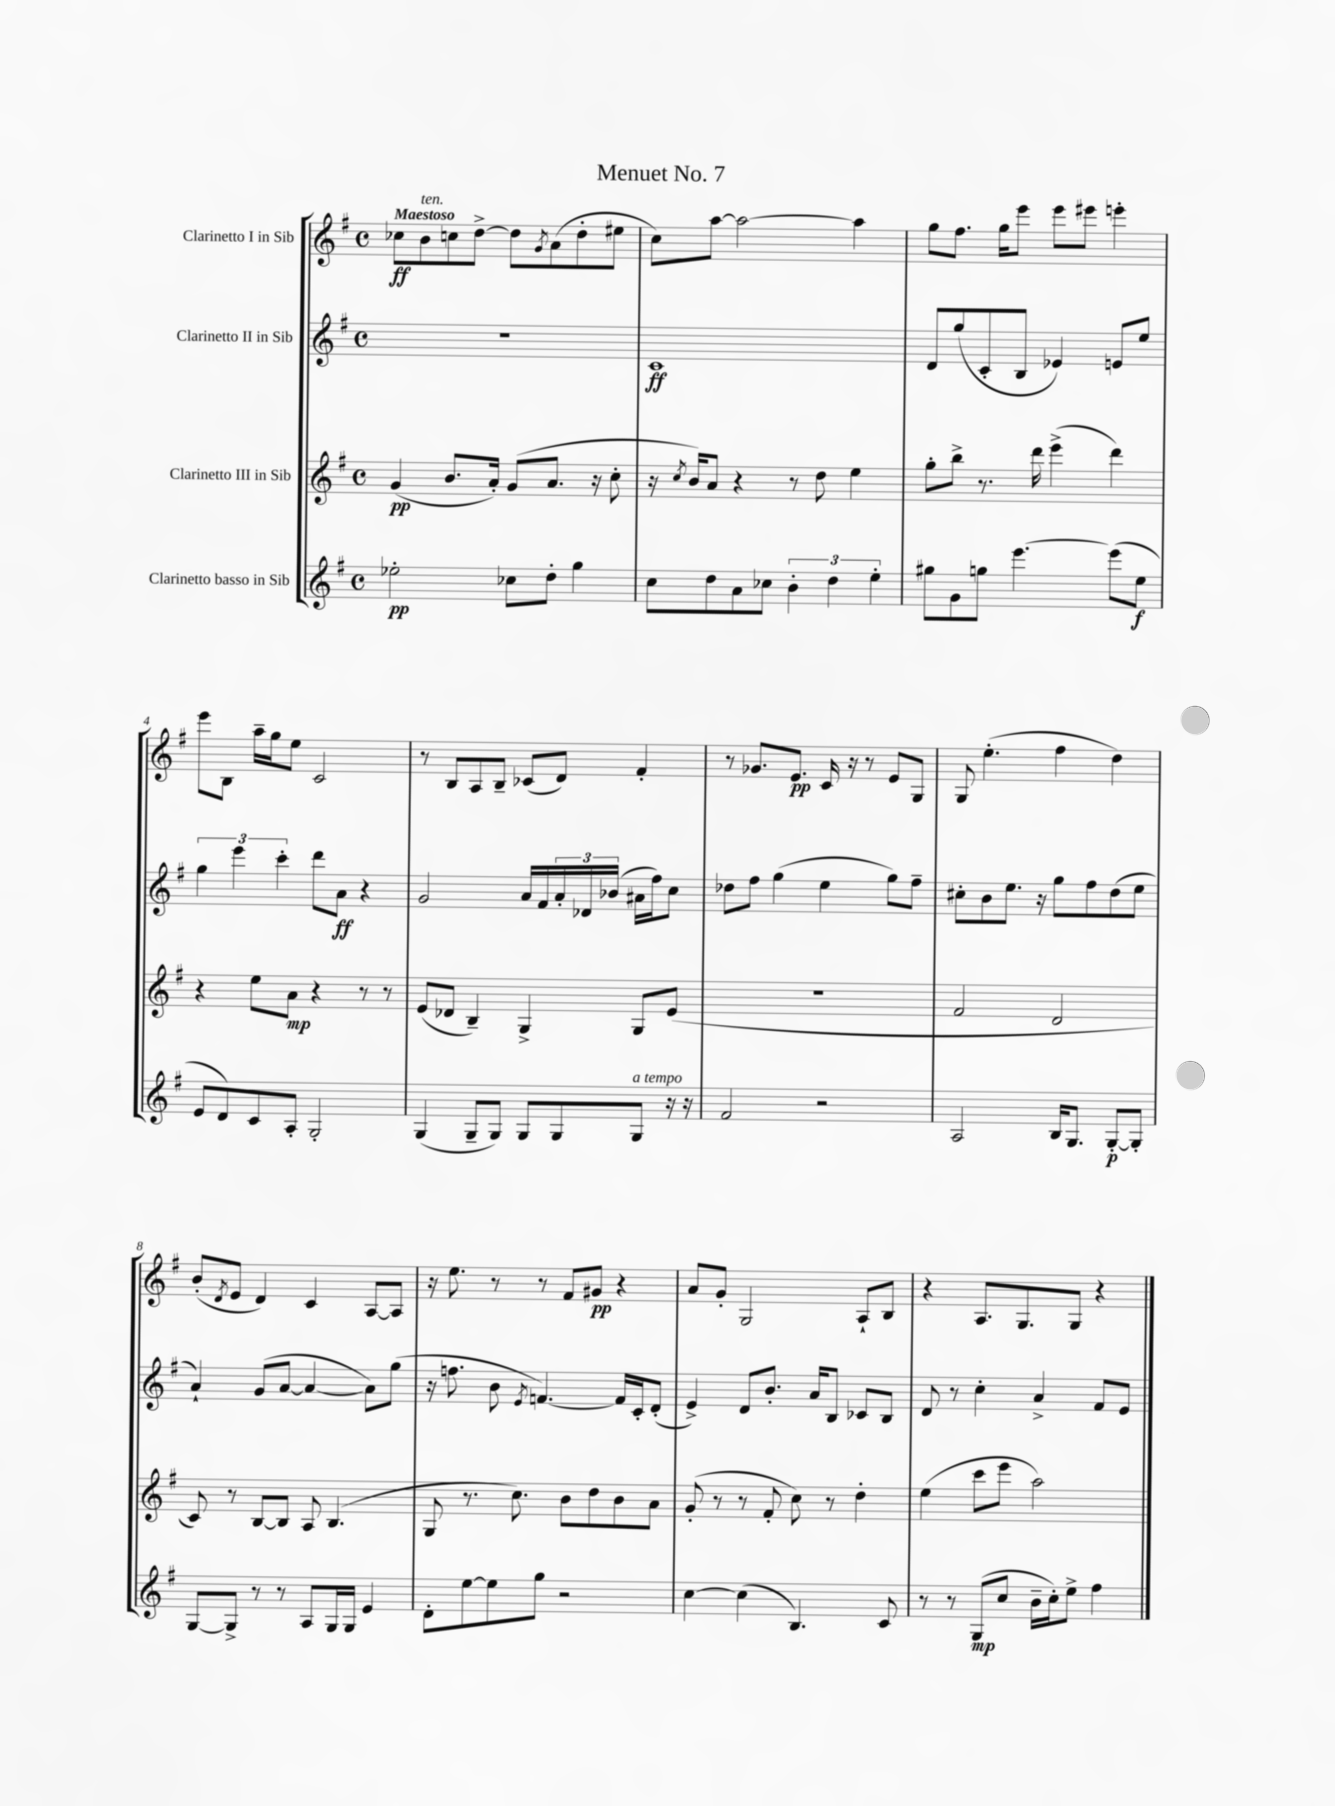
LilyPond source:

\header { title = "Menuet No. 7" }
<<
\new StaffGroup <<
\new Staff = "s0" \with { instrumentName = "Clarinetto I in Sib" } {
    \clef treble \key g \major \defaultTimeSignature \time 4/4 \tempo "Maestoso"
    ces''8\ff b'8^\markup { \italic "ten." } c''8 d''8~-> d''8 \acciaccatura { g'8 } a'8( d''8-. eis''8 |
    c''8) a''8~ a''2~ a''4 |
    g''8 fis''8. g''16 e'''8 e'''8 eis'''8 e'''4-. |
    e'''8 b8 a''16-- g''16 e''8 c'2 |
    r8 b8 a8 b8-- ces'8( d'8) fis'4-. |
    r8 ges'8. e'8.\pp c'16 r16 r8 e'8 g8 |
    g8 e''4.-.( fis''4 d''4) |
    b'8-.( \acciaccatura { d'8 } e'8 d'4) c'4 a8~ a8 |
    r16 e''8. r8 r8 fis'8 gis'8\pp r4 |
    a'8 g'8-. g2 a8-! b8 |
    r4 a8. g8. g8 r4 \bar "|." |
}
\new Staff = "s1" \with { instrumentName = "Clarinetto II in Sib" } {
    \clef treble \key g \major \defaultTimeSignature \time 4/4
    R1 |
    c'1\ff |
    d'8 g''8( c'8-. b8 ees'4) e'8 e''8 |
    \tuplet 3/2 { g''4 e'''4 c'''4-. } d'''8 a'8\ff r4 |
    g'2 a'16 fis'16 \tuplet 3/2 { a'16-. des'16 bes'16( } ais'16 fis''16) c''8 |
    des''8 fis''8 g''4( e''4 g''8) fis''8-- |
    cis''8-. b'8 e''8. r16 g''8 fis''8 d''8( e''8 |
    a'4-!) g'8( a'8~ a'4~ a'8) g''8( |
    r16 f''8. b'8 \acciaccatura { e'8 } f'4.~) f'16 c'16-. d'8-.( |
    e'4->) d'8 b'8.-. a'16 b8 ces'8 b8 |
    d'8 r8 c''4-. a'4-> fis'8 e'8 \bar "|." |
}
\new Staff = "s2" \with { instrumentName = "Clarinetto III in Sib" } {
    \clef treble \key g \major \defaultTimeSignature \time 4/4
    g'4\pp( b'8. a'16-.) g'8( a'8. r16 c''8-. |
    r16 \acciaccatura { c''8 } b'16) a'8 r4 r8 d''8 e''4 |
    g''8-. b''8-> r8. d'''16 e'''4->( d'''4) |
    r4 e''8 a'8\mp r4 r8 r8 |
    e'8( des'8 b4--) g4-> g8 e'8( |
    R1 |
    fis'2 d'2 |
    c'8) r8 b8~ b8 a8 b4.( |
    g8 r8. c''8.) b'8 d''8 b'8 a'8 |
    g'8-.( r8 r8 fis'8-. c''8) r8 d''4-. |
    e''4( c'''8 e'''8 a''2) \bar "|." |
}
\new Staff = "s3" \with { instrumentName = "Clarinetto basso in Sib" } {
    \clef treble \key g \major \defaultTimeSignature \time 4/4
    ees''2-.\pp ces''8 d''8-. g''4 |
    c''8 d''8 a'8 ces''8 \tuplet 3/2 { b'4-. d''4 e''4-. } |
    gis''8 g'8 g''8 e'''4.~ e'''8( e''8\f |
    e'8 d'8) c'8 a8-. g2-. |
    g4( g8-- g8) g8 g8 g8^\markup { \italic "a tempo" } r16 r16 |
    fis'2 r2 |
    a2 b16 g8. g8~-.\p g8-. |
    g8~ g8-> r8 r8 a8 g16 g16 e'4 |
    d'8-. e''8~ e''8 g''8 r2 |
    c''4~ c''4( b4.) c'8 |
    r8 r8 g8\mp( c''8 b'16-- c''16-.) e''8-> fis''4 \bar "|." |
}
>>
>>
